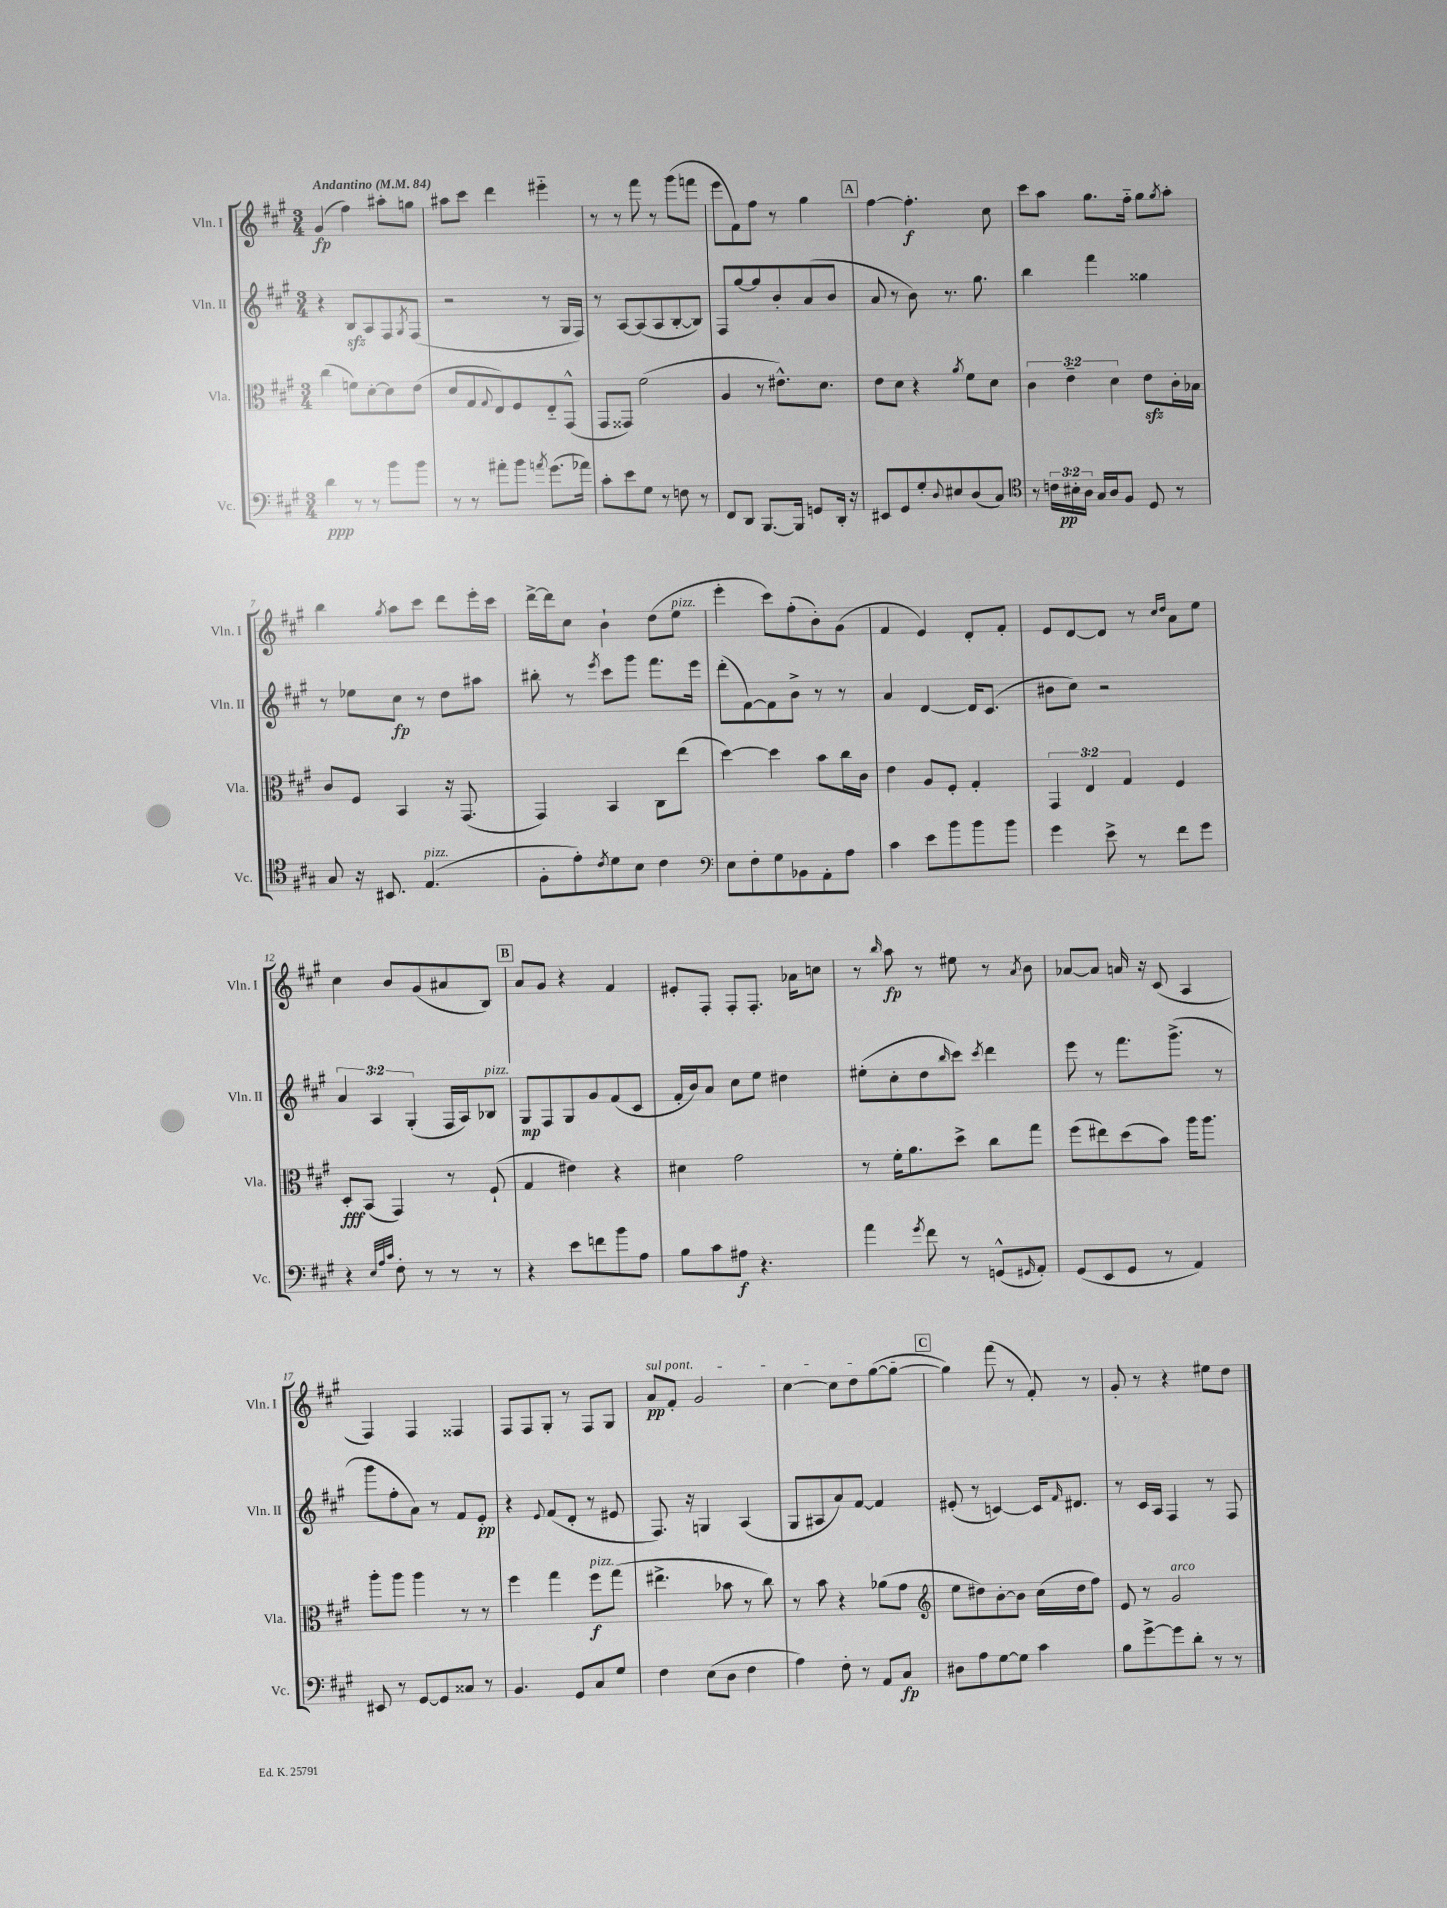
<<
\new StaffGroup <<
\new Staff = "s0" \with { instrumentName = "Vln. I" shortInstrumentName = "Vln. I" } {
    \clef treble \key a \major \numericTimeSignature \time 3/4 \tempo "Andantino" 4 = 84
    gis'4\fp( fis''4) ais''8-. g''8 |
    ais''8 cis'''8 d'''4 eis'''4-_ |
    r8 r8 fis'''8 r8 gis'''8( f'''8 |
    e'''8 fis'8) fis''8 r8 gis''4 |
    \mark \markup { \box "A" } fis''4~ fis''4.-.\f cis''8 |
    cis'''8 a''8 gis''8. fis''16-_ gis''8 \acciaccatura { gis''8 } a''8-. |
    b''4 \acciaccatura { gis''8 } a''8 cis'''8 d'''8 e'''16-. cis'''16 |
    d'''16~-> d'''16 cis''8 b'4-! d''8( e''8^\markup { \italic "pizz." } |
    e'''4-. cis'''8) fis''8-.( b'8-.) gis'8( |
    fis'4 e'4) d'8-. fis'8-. |
    e'8 d'8~ d'8 r8 \grace { cis''16 d''16 } a'8 e''8 |
    cis''4 b'8 gis'8( ais'8 b8) |
    \mark \markup { \box "B" } a'8 gis'8 r4 fis'4 |
    eis'8-. fis8-. fis8-. fis8.-. aes'16 c''8 |
    r8 \grace { b''16 } a''8\fp r8 eis''8 r8 \acciaccatura { a'8 } b'8 |
    aes'8~ aes'8 a'16 r16 cis'8( a4 |
    fis4) fis4 fisis4 |
    fis8 fis8 gis8-. r8 fis8 gis8 |
    \once \override TextSpanner.bound-details.left.text = \markup { \italic "sul pont." } a'8\pp\startTextSpan fis'8-. gis'2 |
    cis''4~ cis''8 d''8 gis''8~( gis''8~\stopTextSpan |
    \mark \markup { \box "C" } gis''4) fis'''8( r8 fis'8-.) r8 |
    gis'8-. r8 r4 eis''8 d''8 \bar "|." |
}
\new Staff = "s1" \with { instrumentName = "Vln. II" shortInstrumentName = "Vln. II" } {
    \clef treble \key a \major \numericTimeSignature \time 3/4 \override Staff.TupletNumber.text = #tuplet-number::calc-fraction-text
    r4 b8\sfz a8 fis8 \acciaccatura { gis8 } fis8( |
    r2 r8 gis16 fis16) |
    r8 a8~ a8( a8 b8~-. b8) |
    fis8 gis''8~ gis''8 b'8-. a'8( b'8 |
    \mark \markup { \box "A" } a'8 r8 b'8) r8. gis''8. |
    b''4 fis'''4 gisis''4 |
    r8 ees''8 cis''8\fp r8 d''8 ais''8 |
    bis''8-. r8 \acciaccatura { e'''8 } cis'''8 gis'''8 fis'''8. e'''16 |
    d'''8-.( fis'8~) fis'8 b'8-> r8 r8 |
    a'4 d'4~ d'16 cis'8.( |
    bis'8 cis''8) r2 |
    \tuplet 3/2 { a'4 a4 gis4-.( } fis16 a16) bes8^\markup { \italic "pizz." } |
    \mark \markup { \box "B" } gis8\mp fis8 gis8 gis'8 fis'8( cis'8 |
    fis'16-. b'16) a'8 cis''8 e''8 dis''4 |
    eis''8-.( cis''8-. d''8 \grace { b''16 } cis'''8) \acciaccatura { cis'''8 } d'''4 |
    e'''8 r8 fis'''8. gis'''8.->( r8 |
    gis'''8 fis''8-. a'8) r8 fis'8 e'8-.\pp |
    r4 \appoggiatura { e'8 } fis'8( d'8-. r8 eis'8 |
    fis8.) r16 g4 a4( |
    gis8 ais8 a'8) fis'8~ fis'4 |
    \mark \markup { \box "C" } eis'8-.( r8 c'4~) c'16 \grace { fis'16 } dis'8. |
    r8 cis'16 a16 fis4 r8 fis8 \bar "|." |
}
\new Staff = "s2" \with { instrumentName = "Vla." shortInstrumentName = "Vla." } {
    \clef alto \key a \major \numericTimeSignature \time 3/4 \override Staff.TupletNumber.text = #tuplet-number::calc-fraction-text
    cis''4( f'8) d'8~-. d'8 e'8( |
    d'8 gis8 \appoggiatura { gis8 } e8) fis8 e8-_ gis,8-^( |
    gis,8 gisis,8) fis'2( |
    a4 r8 eis'8.-^) d'8. |
    \mark \markup { \box "A" } e'8 d'8 r4 \acciaccatura { a'8 } fis'8 d'8 |
    \tuplet 3/2 { cis'4 e'4-- d'4 } e'8\sfz cis'16-. bes16 |
    cis'8 fis8 b,4 r16 gis,8.( |
    gis,4) b,4 cis8 e''8( |
    d''4~) d''4 b'8 cis''16 cis'16 |
    e'4 a8 fis8-. gis4-. |
    \tuplet 3/2 { gis,4 e4 gis4 } fis4 |
    d8-.\fff b,8( gis,4) r8 fis8-!( |
    \mark \markup { \box "B" } gis4 eis'4) r4 |
    dis'4 gis'2 |
    r8 fis'16-. a'8. d''8-> cis''8 gis''8 |
    fis''8( eis''8) d''8( b'8) a''16 a''8. |
    a''8-. a''8 a''4 r8 r8 |
    fis''4 gis''4 fis''8\f^\markup { \italic "pizz." } gis''8( |
    eis''4.-> bes'8 r8 cis''8) |
    r8 b'8 r4 aes'8( gis'8 |
    \mark \markup { \box "C" } \clef treble e''8 dis''8) b'8~-. b'8 cis''16( dis''16 fis''8) |
    e'8 r8 gis'2^\markup { \italic "arco" } \bar "|." |
}
\new Staff = "s3" \with { instrumentName = "Vc." shortInstrumentName = "Vc." } {
    \clef bass \key a \major \numericTimeSignature \time 3/4 \override Staff.TupletNumber.text = #tuplet-number::calc-fraction-text
    d'4\ppp r8 r8 b'8 b'8 |
    r8 r8 ais'8-. b'8 \acciaccatura { a'8 } gis'8.( aes'16) |
    cis'8-. e'8 gis8 r8 f8 r8 |
    fis,8 d,8 b,,8.~ b,,16 g,8 d,16-. r16 |
    \mark \markup { \box "A" } eis,8 gis,8 gis8-. \appoggiatura { d8 } eis8 d8( cis8) |
    \clef tenor r8 \tuplet 3/2 { c'16 bis16-.\pp a16 } gis16 a16 fis8 d8 r8 |
    gis8 r16 bis,8. e4.^\markup { \italic "pizz." }( |
    fis8-. e'8-.) \acciaccatura { cis'8 } d'8 b8 cis'4 |
    \clef bass e8 fis8-. gis8 bes,8 a,8-. a8 |
    cis'4 e'8 b'8 b'8 b'8 |
    gis'4 e'8-> r8 fis'8 gis'8 |
    r4 \grace { e32 a32 cis'32 } fis8-. r8 r8 r8 |
    \mark \markup { \box "B" } r4 e'8 f'8 b'8 a8 |
    b8 cis'8 ais8\f r4. |
    a'4 \acciaccatura { gis'8 } fis'8 r8 g,8-^( \grace { gis,16 } a,8-.) |
    gis,8( e,8 gis,8 r8 a,4) |
    eis,8 r8 gis,8~ gis,8 cisis8 r8 |
    b,4. gis,8 cis8 gis8 |
    fis4 e8( d8 fis4 |
    a4) fis8-. r8 a,8 cis8\fp |
    \mark \markup { \box "C" } dis8 a8 gis8~ gis8 cis'4 |
    b8 gis'8~-> gis'8 d'8-. r8 r8 \bar "|." |
}
>>
>>
